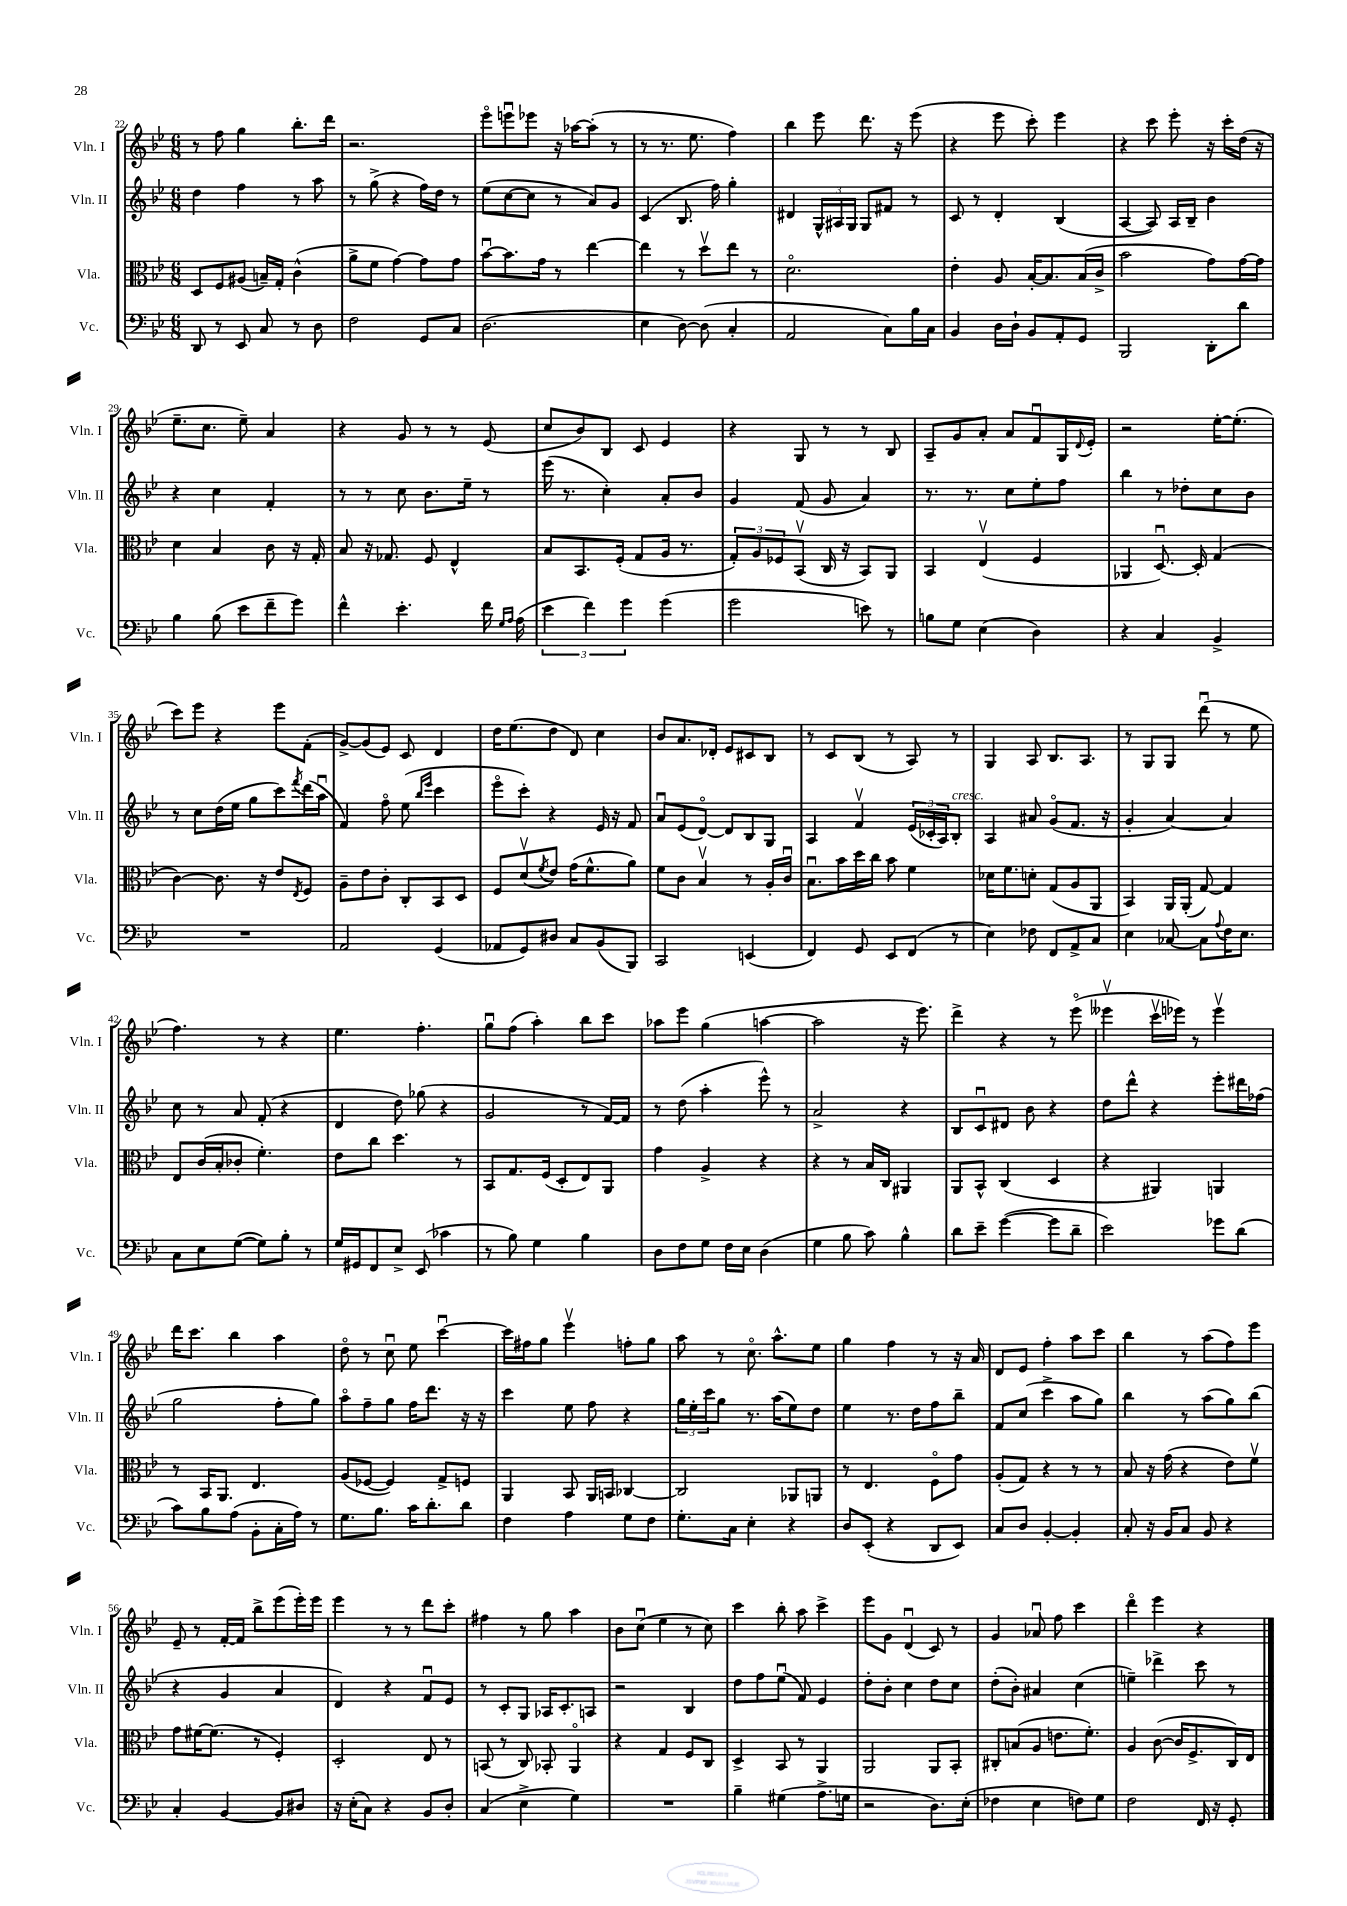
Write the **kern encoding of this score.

**kern	**kern	**kern	**kern
*staff4	*staff3	*staff2	*staff1
*clefF4	*clefC3	*clefG2	*clefG2
*k[b-e-]	*k[b-e-]	*k[b-e-]	*k[b-e-]
*M6/8	*M6/8	*M6/8	*M6/8
8DD	8D	4dd	8r
8r	8F	.	8ff
8EE-	(8A#	4ff	4gg
8C	16B~)	.	.
.	16G'	.	.
8r	(4c^^	8r	8.bb-'
8D	.	8aa	.
.	.	.	16ddd
=	=	=	=
2F	8a^	8r	2.r
.	8f	(8gg^	.
.	[4g)	4r	.
8GG	8g]	16ff)	.
.	.	16dd	.
8C	8g	8r	.
=	=	=	=
(2.D	[8b-u	(8ee-	8eee-o
.	8.b-]	[8cc	8eeeu
.	.	8cc]	8eee-
.	16g	.	.
.	8r	8r	16r
.	.	.	[16aa-
.	[4ee-	8a)	(8aa-']
.	.	8g	8r
=	=	=	=
4E-	4ee-]	(4c	8r
.	.	.	8.r
[8D)	8r	8.B-	.
.	.	.	8.ee-
(8D]	8ddv	.	.
.	.	16ff)	.
4C'	8ee-	4gg'	4ff)
.	8r	.	.
=	=	=	=
2AA	2.do	4d#	4bb-
.	.	24G^^	8eee-
.	.	24A#	.
.	.	24G	.
.	.	8G	8.ddd
8C)	.	8f#	.
.	.	.	16r
16B-	.	8r	(8eee-
16C	.	.	.
=	=	=	=
4BB-	4e-'	8c	4r
.	.	8r	.
16D	8A	4d'	8eee-
16D`	.	.	.
8BB-	[16B-'	.	8ccc')
.	8.B-]	.	.
8AA'	.	(4B-	4eee-
8GG	(16B-	.	.
.	16c^	.	.
=	=	=	=
2BBB-	2b-	[4A	4r
.	.	8A])	8ccc
.	.	16A	8eee-'
.	.	16B-~	.
8DD'	8g)	4b-	16r
.	.	.	16ccc'
8d	[16g	.	(16dd
.	16g]	.	16r
=	=	=	=
4B-	4d	4r	8.ee-~
.	.	.	8.cc
(8B-	4B-	4cc	.
8e-	.	.	8ee-~)
8f~	8c	4f'	4a
8g)	16r	.	.
.	16G'	.	.
=	=	=	=
4f^^	8B-	8r	4r
.	16r	8r	.
.	8.G-	.	.
4.e-'	.	8cc	8g
.	8F	8.b-	8r
.	4E-^^	.	8r
.	.	16ee-~	.
16f	.	8r	(8e-
16qqG	.	.	.
16qqA	.	.	.
(16A	.	.	.
=	=	=	=
6e-	8B-	(16eee-	8cc
.	.	8.r	.
.	8.BB-	.	8b-)
6f)	.	.	.
.	.	4cc')	8B-
.	(16F'	.	.
6g	.	.	.
.	8G	.	8c
(4g	16A	8a'	4e-
.	8.r	.	.
.	.	8b-	.
=	=	=	=
2g	12G')	4g	4r
.	12A	.	.
.	12F-	.	.
.	(8BB-v	(8f	8G
.	16C	8g	8r
.	16r	.	.
8e)	8BB-)	4a)	8r
8r	8AA	.	8B-
=	=	=	=
8B	4BB-	8.r	8A~
8G	.	.	8g
.	.	8.r	.
(4E-	(4E-v	.	8a'
.	.	8cc	8a
4D)	4F	8ee-'	8fu
.	.	8ff	16G
.	.	.	8qqd
.	.	.	16e-'
=	=	=	=
4r	4AA-	4bb-	2r
4C	[8.Du)	8r	.
.	.	8dd-'	.
.	16D']	.	.
4BB-^	(4G	8cc	[16ee-'
.	.	.	(8.ee-']
.	.	8b-	.
=	=	=	=
2.r	[4c)	8r	8ccc)
.	.	8cc	8eee-
.	8.c]	(16dd	4r
.	.	16ee-	.
.	.	8gg	.
.	16r	.	.
.	8e-	8ccc)	8eee-
.	8qE-	8qfff	.
.	8F	(16ddd	(8f'
.	.	16aau	.
=	=	=	=
2AA	8A~	4f)	[8g^)
.	8e-	.	(8g]
.	8c'	8ffo	8e-)
.	8C'	(8ee-	8c
.	.	16qqbb-	.
.	.	16qqeee-	.
(4GG	8BB-	4ccc	4d
.	8D	.	.
=	=	=	=
8AA-	8F	8eee-o	16dd
.	.	.	(8.ee-
8GG)	(8dv	8ccc')	.
.	8qf	.	.
8D#	8e-)	4r	8dd
8C	(16g	.	8d)
.	8.f^^	.	.
(8BB-	.	16e-	4cc
.	.	16r	.
8BBB-)	8a)	8f	.
=	=	=	=
2CC	8f	8au	8b-
.	8c	(8e-	8.a
.	4B-v	[8do)	.
.	.	.	16d-'
.	.	8d]	8e-
(4EE	8r	8B-	8c#
.	16A'	8G	8B-
.	16cu	.	.
=	=	=	=
4FF)	8.B-u	4A	8r
.	.	.	8c
.	16b-	.	.
8GG	16dd	4fv	(8B-
.	16cc	.	.
8EE-	8b-	.	8r
(8FF	4f	(24e-	8A)
.	.	24c-'	.
.	.	24A)	.
8r	.	8B-'	8r
=	=	=	=
4E-)	16d-	4A	4G
.	8.f	.	.
8F-	8d'	8a#	8A
8FF	(8G	(8go	8.B-
8AA^	8A	8.f	.
.	.	.	8.A
8C	8AA	.	.
.	.	16r	.
=	=	=	=
4E-	4BB-)	4g'	8r
.	.	.	8G
[8C-	16AA	[4a)	8G
.	(16AA'	.	.
8C-]	[8G)	.	(8dddu
8qqA	.	.	.
16F	4G]	4a]	8r
8.E-	.	.	.
.	.	.	8ee-
=	=	=	=
8C	8E-	8cc	4.ff)
8E-	(16c	8r	.
.	16B-'	.	.
([8G	8c-'	8a	.
8G])	4.f')	(8f'	8r
8B-'	.	4r	4r
8r	.	.	.
=	=	=	=
16G	8e-	4d	4.ee-
16GG#	.	.	.
8FF	8cc	.	.
8E-^	4.dd	8dd)	.
(8EE-	.	(8gg-	4.ff'
4c-	.	4r	.
.	8r	.	.
=	=	=	=
8r	8BB-	2g	8ggu
8B-)	8.G	.	(8ff
4G	.	.	4aa')
.	(16F	.	.
.	8D'	.	.
4B-	8E-)	8r	8bb-
.	8AA	[16f)	8ccc
.	.	16f]	.
=	=	=	=
8D	4g	8r	8aa-
8F	.	(8dd	8eee-
8G	4A^	4aa'	(4gg
16F	.	.	.
16E-	.	.	.
(4D	4r	8eee-^^)	[4aa
.	.	8r	.
=	=	=	=
4G	4r	2a^	2aa]
8B-	8r	.	.
8c)	16B-	.	.
.	16C	.	.
4B-^^	4AA#	4r	16r
.	.	.	8.eee-)
=	=	=	=
8d	8AA	8B-	4ddd^
8e-~	8BB-^^	8cu	.
([4g	(4C	8d#	4r
.	.	8b-	.
8g]	4D	4r	8r
8d~	.	.	(8eee-o
=	=	=	=
2e-)	4r	8dd	4eee--v
.	.	8ddd^^	.
.	4AA#)	4r	16cccv
.	.	.	16eee-)
.	.	.	8r
8g-	4AA	8eee-'	4eee-v
(8d	.	16ddd#	.
.	.	(16ff-	.
=	=	=	=
8c)	8r	2gg	16ddd
.	.	.	8.ccc
8B-	16BB-	.	.
.	8.AA	.	.
(8A	.	.	4bb-
8BB-'	4.E-	.	.
16C'	.	8ff'	4aa
16A)	.	.	.
8r	.	8gg)	.
=	=	=	=
8.G	(8A	8aao	8ddo
.	[8F-	8ff~	8r
8.B-	.	.	.
.	4F-])	8gg	8ccu
16c	.	16ff	8ee-
8.d'	.	8.ddd	.
.	8G^	.	[4cccu
8d	8F	16r	.
.	.	16r	.
=	=	=	=
4F	4AA	4ccc	16ccc]
.	.	.	16ff#
.	.	.	8gg
4A	8BB-	8ee-	4eee-v
.	16AA	8ff	.
.	16BB	.	.
8G	[4C-	4r	8ff'
8F	.	.	8gg
=	=	=	=
8.G'	2C-]	24gg	8aa
.	.	24ee-'	.
.	.	24ccc	.
.	.	8gg	8r
16C	.	.	.
4E-'	.	8.r	8.cco
.	.	(16aa	8.aa^^
4r	8AA-	8ee-)	.
.	8AA	8dd	8ee-
=	=	=	=
8D	8r	4ee-	4gg
(8EE-'	4.E-	.	.
4r	.	8.r	4ff
.	.	16dd	.
8DD	8Fo	8ff	8r
8EE-)	8g	8bb-~	16r
.	.	.	16a
=	=	=	=
8C	(8A'	8f	8d
8D	8G)	(8cc	8e-
[4BB-'	4r	4ccc^	4ff'
4BB-']	8r	8aa	8aa
.	8r	8gg)	8ccc
=	=	=	=
8C'	8B-	4bb-	4bb-
16r	16r	.	.
16BB-	(16g	.	.
8C	4r	8r	8r
8BB-	.	(8aa	(8aa
4r	8e-)	8gg)	8ff)
.	8fv	(8bb-	8eee-
=	=	=	=
4C'	8g	4r	8e-~
.	[16f#	.	8r
.	(8.f#]	.	.
[4BB-	.	4g	[16f'
.	.	.	16f]
.	8r	.	8bb-^
8BB-]	4F')	4a	(8eee-
8D#	.	.	16eee-')
.	.	.	16eee-
=	=	=	=
16r	2D'	4d)	4eee-
(16E-'	.	.	.
8C)	.	.	.
4r	.	4r	8r
.	.	.	8r
8BB-	8E-	8fu	8ddd
8D'	8r	8e-	8ccc'
=	=	=	=
(4C	(8BB	8r	4ff#
.	8r	8c'	.
4E-^	8C)	8G	8r
.	8BB-'	16A-	8gg
.	.	8.c'	.
4G)	4AAo	.	4aa
.	.	8A	.
=	=	=	=
2.r	4r	2r	8b-
.	.	.	(8ccu
.	4G	.	4ee-
.	8F	4B-	8r
.	8C	.	8cc)
=	=	=	=
4B-~	4D^	8dd	4ccc
.	.	8ff	.
(4G#	8BB-	(8ee-u	8bb-'
.	8r	8f)	8aa
8.A^	4AA	4e-	4ccc^
16G	.	.	.
=	=	=	=
2r	2AA	8dd'	8eee-
.	.	8b-'	8g
.	.	4cc	(4du
8.D)	8AA	8dd	8c)
.	8BB-'	8cc	8r
(16E-'	.	.	.
=	=	=	=
4F-	8C#'	(8dd'	4g
.	(8B	8b-')	.
4E-	8A	4a#	8a-u
.	8.e	.	8ff
8F)	.	(4cc	4ccc
.	8.f')	.	.
8G	.	.	.
=	=	=	=
2F	4A	4ee~)	4dddo
.	([8c	4ddd-^	4eee-
.	16c]	.	.
.	8.F^	.	.
16FF	.	8ccc	4r
16r	.	.	.
8GG'	16C)	8r	.
.	16E-	.	.
==	==	==	==
*-	*-	*-	*-
